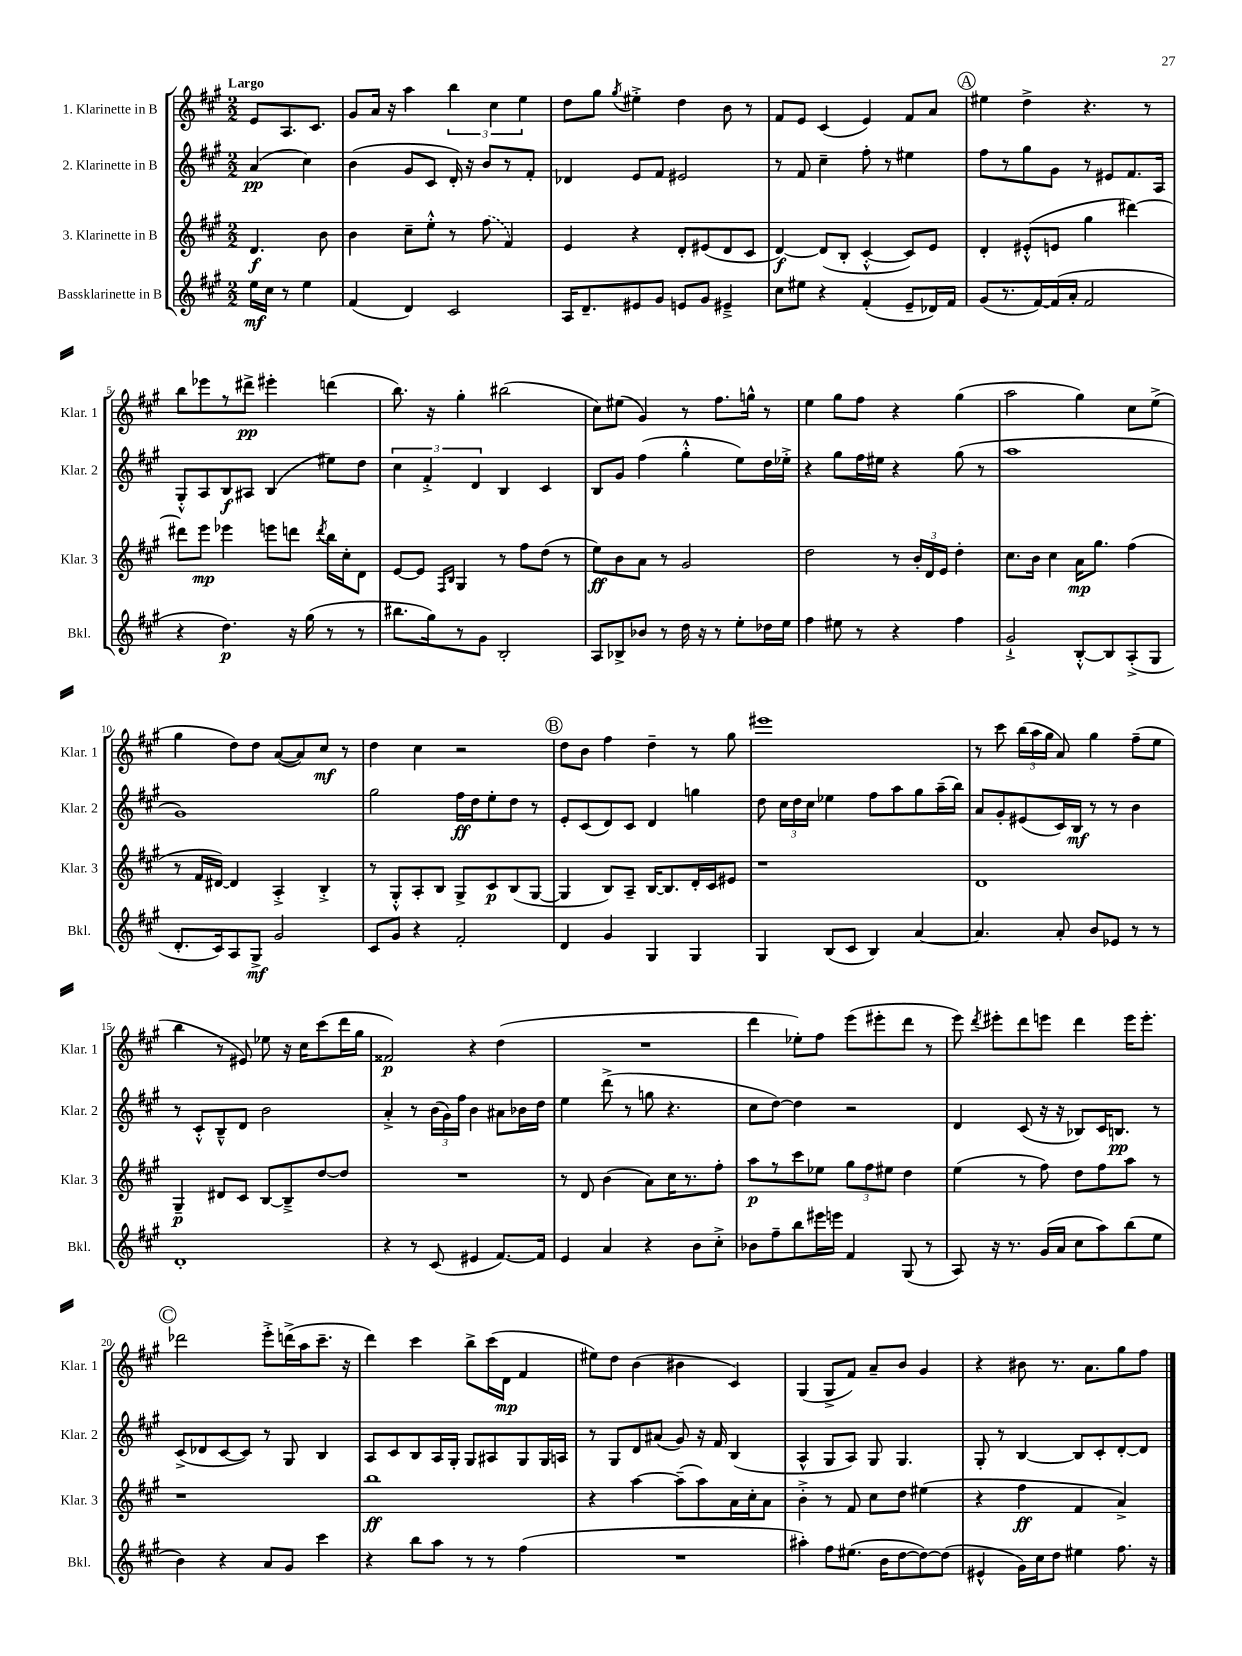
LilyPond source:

<<
\new StaffGroup <<
\new Staff = "s0" \with { instrumentName = "1. Klarinette in B" shortInstrumentName = "Klar. 1" } {
    \clef treble \key a \major \numericTimeSignature \time 2/2 \partial 2 \tempo "Largo"
    \autoBeamOff e'8[ a8. cis'8.] |
    gis'8[ a'16] r16 a''4 \tuplet 3/2 { b''4 cis''4 e''4 } |
    d''8[ gis''8] \acciaccatura { gis''8 } eis''4-.-> d''4 b'8 r8 |
    fis'8[ e'8] cis'4( e'4) fis'8[ a'8] |
    \mark \markup { \circle "A" } eis''4 d''4-> r4. r8 |
    b''8[ ees'''8 r8 dis'''8]->\pp eis'''4-. d'''4( |
    b''8.) r16 gis''4-. bis''2( |
    cis''8[) eis''8]( gis'4) r8 fis''8.[ g''16]-^ r8 |
    e''4 gis''8[ fis''8] r4 gis''4( |
    a''2 gis''4) cis''8[ e''8]->( |
    gis''4 d''8[) d''8] a'8[~( a'8) cis''8]\mf r8 |
    d''4 cis''4 r2 |
    \mark \markup { \circle "B" } d''8[ b'8] fis''4 d''4-- r8 gis''8 |
    eis'''1 |
    r8 cis'''8 \tuplet 3/2 { b''16[( a''16 gis''16] } a'8) gis''4 fis''8[--( e''8] |
    b''4 r8 eis'8) ees''8 r16 cis''16[ cis'''8( d'''16 gis''16] |
    fisis'2\p) r4 d''4( |
    R1 |
    d'''4 ees''8[-.) fis''8] e'''8[( eis'''8-. d'''8] r8 |
    e'''8) \acciaccatura { d'''8 } eis'''8[-. d'''8 e'''8] d'''4 e'''16[ e'''8.]-. |
    \mark \markup { \circle "C" } des'''2 e'''8[-.-> d'''16->( a''16 cis'''8.]-- r16 |
    d'''4) cis'''4 b''8[-> cis'''16( d'16]\mp fis'4 |
    eis''8[) d''8] b'4( bis'4 cis'4) |
    gis4( gis8[-> fis'8]) a'8[-- b'8] gis'4 |
    r4 bis'8 r8. a'8.[ gis''8 fis''8] \bar "|." |
}
\new Staff = "s1" \with { instrumentName = "2. Klarinette in B" shortInstrumentName = "Klar. 2" } {
    \clef treble \key a \major \numericTimeSignature \time 2/2 \partial 2
    \autoBeamOff a'4\pp( cis''4) |
    b'4( gis'8[ cis'8] d'16-.) r16 b'8[ r8 fis'8]-. |
    des'4 e'8[ fis'8] eis'2 |
    r8 fis'8 cis''4-- fis''8-. r8 eis''4 |
    \mark \markup { \circle "A" } fis''8[ r8 gis''8 gis'8] r8 eis'8[ fis'8. a16] |
    gis8[-.-^ a8 b8\f ais8] b4( eis''8[) d''8] |
    \tuplet 3/2 { cis''4 fis'4-.-> d'4 } b4 cis'4 |
    b8[ gis'8] fis''4( gis''4-.-^ e''8[) d''16 ees''16]-.-> |
    r4 gis''8[ fis''16 eis''16] r4 gis''8( r8 |
    a''1 |
    gis'1) |
    gis''2 fis''16[\ff d''16 e''8-. d''8] r8 |
    \mark \markup { \circle "B" } e'8[-. cis'8( d'8) cis'8] d'4 g''4 |
    d''8 \tuplet 3/2 { cis''16[ d''16 cis''16] } ees''4 fis''8[ a''8 gis''8 a''16--( b''16]) |
    a'8[ gis'8-. eis'8( cis'16) b16]\mf r8 r8 b'4 |
    r8 cis'8[-.-^ b8---^ d'8] b'2 |
    a'4-.-> r8 \tuplet 3/2 { b'16[( gis'16) fis''16] } b'4 ais'8[ bes'16 d''16] |
    e''4 d'''8->( r8 g''8 r4. |
    cis''8[ d''8]~) d''4 r2 |
    d'4 cis'8( r16 r16 bes8[) cis'16 b8.]\pp r8 |
    \mark \markup { \circle "C" } cis'8[->( des'8 cis'8~ cis'8]) r8 gis8 b4 |
    a8[ cis'8 b8 a16 gis16]-. gis8[ ais8 gis8 gis16 a16] |
    r8 gis8[ d'8 ais'8]( gis'8) r16 fis'16 b4( |
    a4-^ gis8[ a8]) gis8 gis4. |
    gis8-. r8 b4~ b8[ cis'8-. d'8~-. d'8] \bar "|." |
}
\new Staff = "s2" \with { instrumentName = "3. Klarinette in B" shortInstrumentName = "Klar. 3" } {
    \clef treble \key a \major \numericTimeSignature \time 2/2 \partial 2
    \autoBeamOff d'4.\f b'8 |
    b'4 cis''8[-- e''8]-.-^ r8 \once \slurDashed fis''8( fis'4) |
    e'4 r4 d'8[-. eis'8( d'8 cis'8] |
    d'4~\f) d'8[( b8]-. cis'4~-.-^ cis'8[) e'8] |
    \mark \markup { \circle "A" } d'4-. eis'8[-.-^( e'8] gis''4 dis'''4~) |
    dis'''8[ e'''8]\mp ees'''4 e'''8[ d'''8] \acciaccatura { d'''8 } b''16[ cis''16-. d'8] |
    e'8[~ e'8] \grace { fis16[ b16] } gis4 r8 fis''8[ d''8]( r8 |
    e''8[\ff) b'8 a'8] r8 gis'2 |
    d''2 r8 \tuplet 3/2 { b'16[-. d'16 e'16] } d''4-. |
    cis''8.[ b'16] cis''4 a'16[\mp gis''8.] fis''4( |
    r8 fis'16[ dis'16]~) dis'4 a4-.-> b4-.-> |
    r8 gis8[-.-^ a8-. b8] gis8[-> cis'8\p b8( gis8]~ |
    \mark \markup { \circle "B" } gis4 b8[) a8]-- b16[~ b8. d'16-. cis'16 eis'8] |
    r1 |
    d'1 |
    gis4--\p dis'8[ cis'8] b8[~ b8---> d''8~ d''8] |
    R1 |
    r8 d'8 b'4( a'8[) cis''16 r8. fis''8]-. |
    a''8[\p r8 cis'''8 ees''8] \tuplet 3/2 { gis''8[ fis''8 eis''8] } d''4 |
    e''4( r8 fis''8) d''8[ fis''8 a''8] r8 |
    \mark \markup { \circle "C" } r1 |
    b''1\ff |
    r4 a''4~ a''8[--( a''8) a'16 cis''16-. a'8] |
    b'4-.-> r8 fis'8 cis''8[ d''8] eis''4( |
    r4 fis''4\ff fis'4 a'4->) \bar "|." |
}
\new Staff = "s3" \with { instrumentName = "Bassklarinette in B" shortInstrumentName = "Bkl." } {
    \clef treble \key a \major \numericTimeSignature \time 2/2 \partial 2
    \autoBeamOff e''16[\mf cis''16] r8 e''4 |
    fis'4( d'4) cis'2 |
    a16[ d'8.-- eis'8 gis'8] e'8[ gis'8] eis'4---> |
    cis''8[ eis''8] r4 fis'4-.( e'8[-- des'16) fis'16] |
    \mark \markup { \circle "A" } gis'8[( r8. fis'16~) fis'16( a'16]-. fis'2 |
    r4 d''4.\p) r16 gis''16( r8 r8 |
    bis''8.[ gis''16) r8 gis'8] b2-. |
    a8[ bes8-> bes'8] r8 d''16 r16 r8 e''8[-. des''16 e''16] |
    fis''4 eis''8 r8 r4 fis''4 |
    gis'2-!-> b8[~-.-^ b8 a8-.->( gis8] |
    d'8.[-. cis'16) a8 gis8]->\mf gis'2 |
    cis'8[ gis'8] r4 fis'2-. |
    \mark \markup { \circle "B" } d'4 gis'4 gis4 gis4 |
    gis4 b8[( cis'8] b4) a'4~ |
    a'4. a'8-. b'8[ ees'8] r8 r8 |
    d'1-. |
    r4 r8 cis'8( eis'4 fis'8.[~) fis'16] |
    e'4 a'4 r4 b'8[ cis''8]-.-> |
    bes'8[ fis''8-- b''8 eis'''16 e'''16] fis'4 gis8( r8 |
    a8) r16 r8. gis'16[( a'16] cis''8[ a''8) b''8( e''8] |
    \mark \markup { \circle "C" } b'4) r4 a'8[ gis'8] cis'''4 |
    r4 b''8[ a''8] r8 r8 fis''4( |
    R1 |
    ais''4-.) fis''8[ eis''8.]( b'16[ d''8~ d''8~) d''8]( |
    eis'4-^ gis'16[) cis''16 d''8] eis''4 fis''8. r16 \bar "|." |
}
>>
>>
